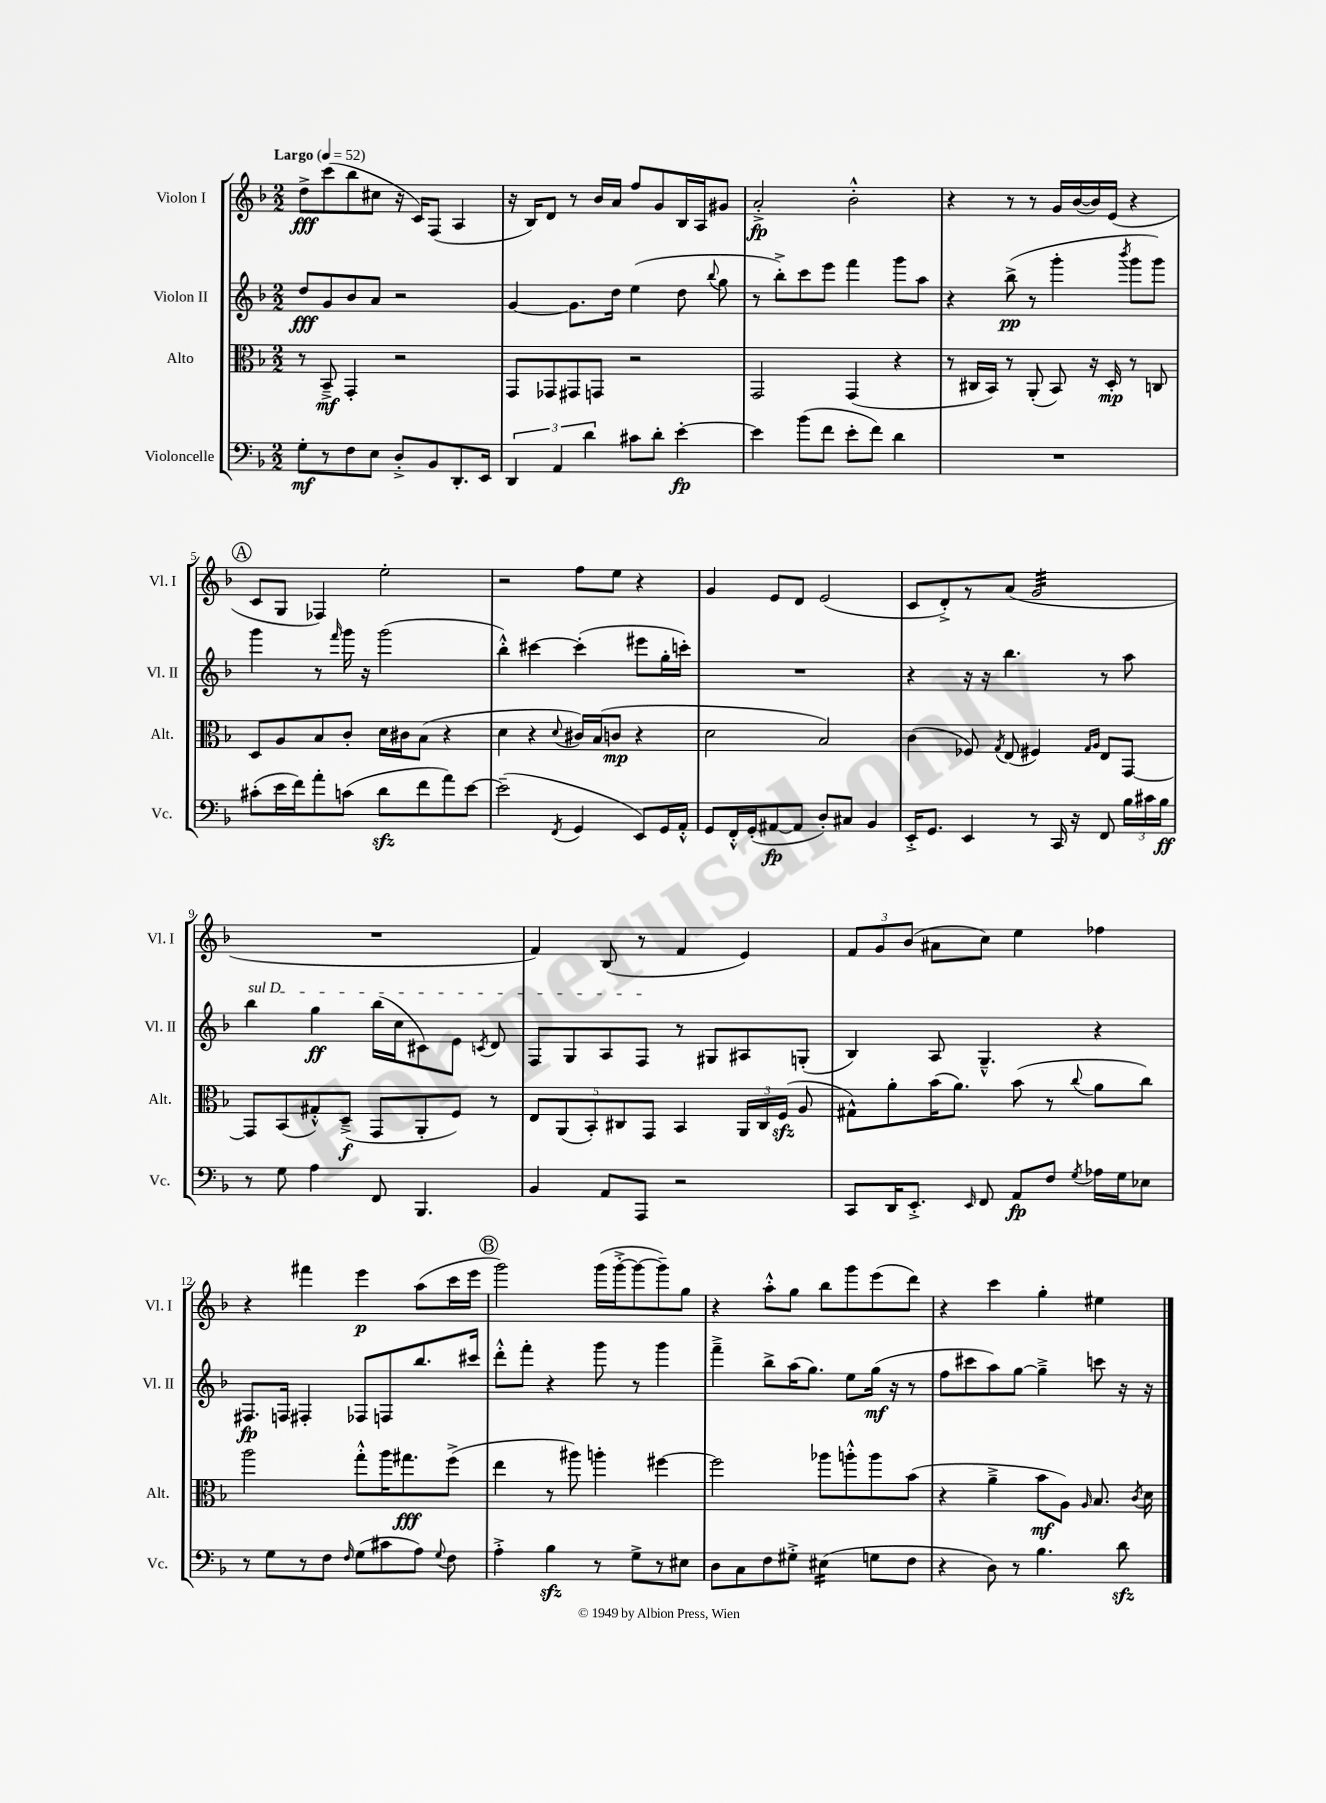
<<
\new StaffGroup <<
\new Staff = "s0" \with { instrumentName = "Violon I" shortInstrumentName = "Vl. I" } {
    \clef treble \key f \major \numericTimeSignature \time 2/2 \tempo "Largo" 4 = 52
    \autoBeamOff d''8[->\fff c'''8( bes''8 cis''8] r16 c'16[) f8]( a4 |
    r16 bes16[) d'8] r8 bes'16[ a'16] f''8[ g'8 bes16 a16 gis'8] |
    a'2-.->\fp bes'2-.-^ |
    r4 r8 r8 g'16[ bes'16~( bes'16) e'16]( r4 |
    \mark \markup { \circle "A" } c'8[ g8] fes4) e''2-. |
    r2 f''8[ e''8] r4 |
    g'4 e'8[ d'8] e'2( |
    c'8[ d'8-.->) r8 a'8]( g'2:32 |
    R1 |
    f'4) bes8( r8 f'4 e'4) |
    \tuplet 3/2 { f'8[ g'8 bes'8]( } ais'8[ c''8]) e''4 fes''4 |
    r4 fis'''4 e'''4\p a''8[( c'''16 e'''16] |
    \mark \markup { \circle "B" } g'''2) g'''16[( g'''16~-.-> g'''8~ g'''8--) g''8] |
    r4 a''8[-.-^ g''8] bes''8[ g'''8 e'''8( d'''8]) |
    r4 c'''4 g''4-. eis''4 \bar "|." |
}
\new Staff = "s1" \with { instrumentName = "Violon II" shortInstrumentName = "Vl. II" } {
    \clef treble \key f \major \numericTimeSignature \time 2/2
    \autoBeamOff d''8[\fff g'8 bes'8 a'8] r2 |
    g'4~ g'8.[ d''16] e''4( d''8 \appoggiatura { bes''8 } g''8 |
    r8 bes''8[-.->) c'''8 e'''8] f'''4 g'''8[ a''8] |
    r4 bes''8->\pp( r8 g'''4-. \acciaccatura { bes'''8 } g'''8[ g'''8]) |
    \mark \markup { \circle "A" } g'''4 r8 \grace { f'''16 } g'''16 r16 g'''2( |
    bes''4-.-^) cis'''4~ cis'''4-.( eis'''8[ g''16-. c'''16]-.) |
    R1 |
    r4 r16 r16 bes''4. r8 a''8 |
    \once \override TextSpanner.bound-details.left.text = \markup { \italic "sul D" } bes''4\startTextSpan g''4\ff bes''16[( c''16 cis'8) e'8] \acciaccatura { c'8 } d'8 |
    f8[ g8 a8 f8]\stopTextSpan r8 gis8[ ais8 g8]-.( |
    bes4) a8 g4.---^ r4 |
    fis8.[\fp f16] fis4-. fes8[ f8 bes''8. cis'''16] |
    \mark \markup { \circle "B" } d'''8[-.-^ f'''8]-. r4 g'''8 r8 g'''4 |
    f'''4---> bes''8[-> a''16( g''8.]) e''8[ g''16]\mf( r16 r8 |
    f''8[ cis'''8 a''8) g''8]~ g''4---> c'''8 r16 r16 \bar "|." |
}
\new Staff = "s2" \with { instrumentName = "Alto" shortInstrumentName = "Alt." } {
    \clef alto \key f \major \numericTimeSignature \time 2/2
    \autoBeamOff r8 bes,8--->\mf g,4-. r2 |
    g,8[ ges,8 gis,8 g,8] r2 |
    g,2 g,4( r4 |
    r8 cis16[ bes,16]) r8 a,8-.( bes,8) r16 d16-.\mp r8 c8 |
    \mark \markup { \circle "A" } d8[ a8 bes8 c'8]-. d'16[ cis'16 bes8]( r4 |
    d'4 r4 \appoggiatura { d'8 } cis'16[) bes16( c'8]\mp r4 |
    d'2 bes2) |
    c'4( fes8) \acciaccatura { g8 } e8( fis4) \grace { g16[ a16] } e8[ g,8]~ |
    g,8[ bes,8( gis8-.-^) d8]--->\f( g,8[ a,8-. f8]) r8 |
    \tuplet 5/4 { e8[ a,8( bes,8-.) cis8 g,8] } bes,4 \tuplet 3/2 { a,16[ cis16 f16]\sfz( } a8 |
    gis8[-^) a'8-. bes'16( a'8.]) bes'8( r8 \appoggiatura { c''8 } a'8[ c''8]) |
    a''2 g''8[-.-^ a''16 gis''8.\fff f''8]->( |
    \mark \markup { \circle "B" } e''4 r8 ais''8) a''4-. fis''4~ |
    fis''2 aes''8[ a''8-.-^ a''8 bes'8]( |
    r4 a'4---> bes'8[\mf a8]) \grace { a16 } bes8. \acciaccatura { c'8 } d'16 \bar "|." |
}
\new Staff = "s3" \with { instrumentName = "Violoncelle" shortInstrumentName = "Vc." } {
    \clef bass \key f \major \numericTimeSignature \time 2/2
    \autoBeamOff g8[-.\mf r8 f8 e8] d8[-.-> bes,8 d,8.-. e,16] |
    \tuplet 3/2 { d,4 a,4 d'4 } cis'8[ d'8]-. e'4~-.\fp |
    e'4 bes'8[( f'8] e'8[-. f'8]) d'4 |
    R1 |
    \mark \markup { \circle "A" } cis'8[-.( e'16 f'16) a'8-. c'8]( d'8[\sfz f'8 a'8) e'8]~ |
    e'2--( \acciaccatura { f,8 } g,4 e,8[) g,16 a,16]-.-^ |
    g,8[ f,16-.-^ g,16-.( ais,8~\fp ais,8] d8[-.) cis8] bes,4 |
    e,16[-.-> g,8.] e,4 r8 c,16 r16 f,8 \tuplet 3/2 { bes16[ cis'16 bes16]\ff } |
    r8 g8 a4 f,8 bes,,4. |
    bes,4 a,8[ a,,8] r2 |
    c,8[ d,16 e,8.]-.-> \grace { e,16 } f,8 a,8[\fp f8] \acciaccatura { g8 } aes16[ g16 ees8] |
    r8 g8[ r8 f8] \grace { f16 } g8[( cis'8 a8]) \appoggiatura { g8 } f8 |
    \mark \markup { \circle "B" } a4-.-> bes4\sfz r8 g8[-> r8 eis8] |
    d8[ c8 f8 gis8]-.-> eis4:16( g8[ f8] |
    r4 d8) r8 bes4. d'8\sfz \bar "|." |
}
>>
>>
